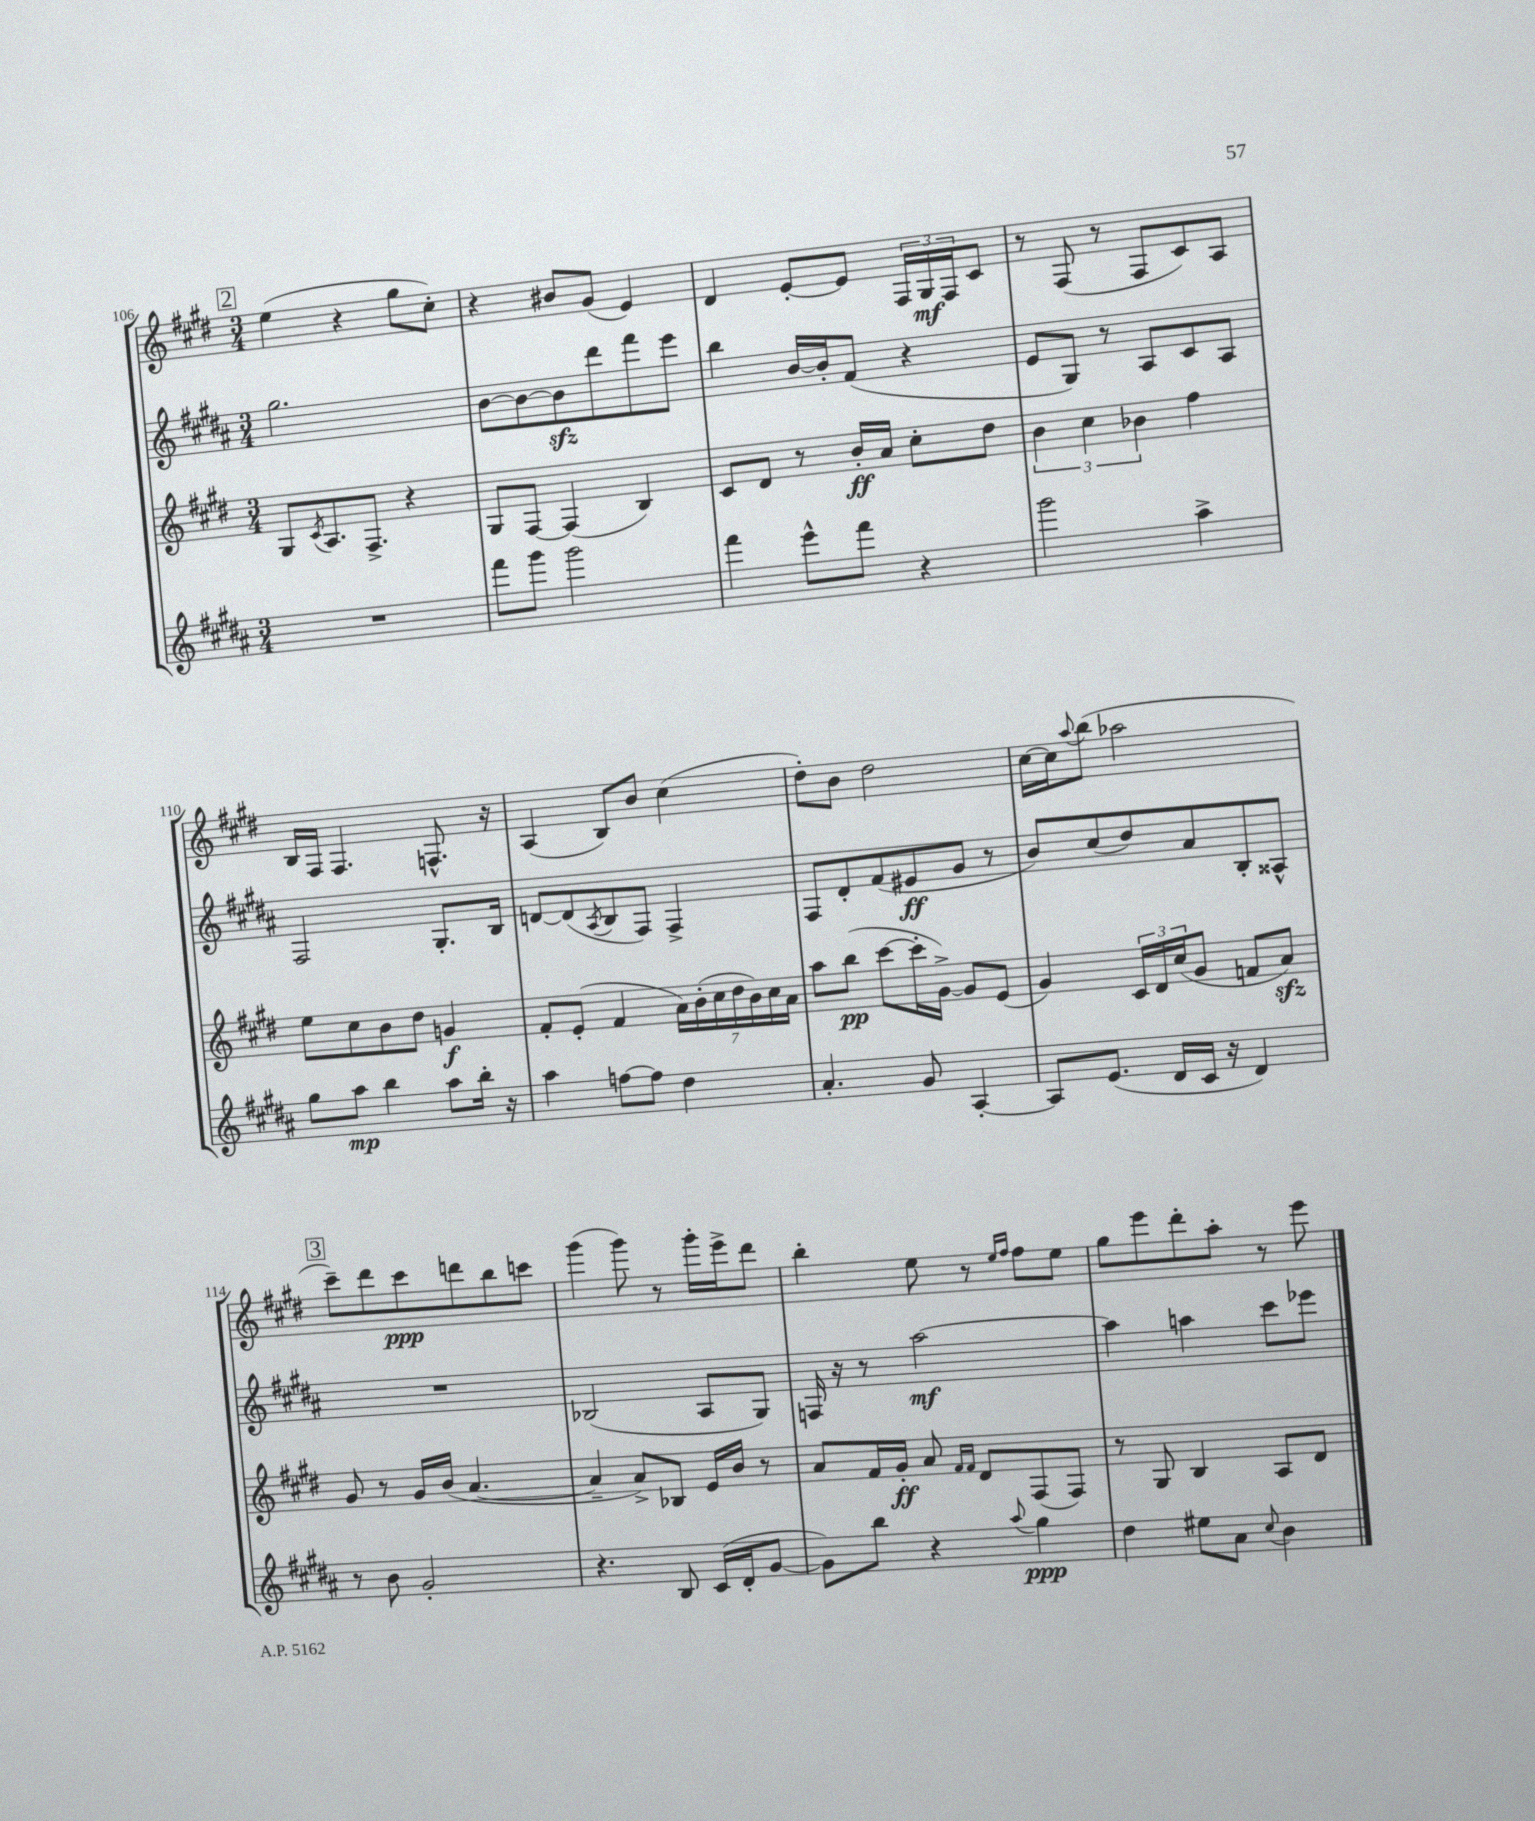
<<
\new StaffGroup <<
\new Staff = "s0" {
    \clef treble \key e \major \numericTimeSignature \time 3/4
    \mark \markup { \box "2" } e''4( r4 gis''8 cis''8-.) |
    r4 bis'8 gis'8( e'4) |
    dis'4 e'8~-. e'8 \tuplet 3/2 { fis16 gis16\mf fis16 } cis'8 |
    r8 fis8( r8 fis8 cis'8) a8 |
    b16 fis16 fis4. f8.-^ r16 |
    a4( b8) b'8 cis''4( |
    dis''8-.) b'8 dis''2 |
    cis''16~ cis''16 \appoggiatura { a''8 } b''8( aes''2 |
    \mark \markup { \box "3" } cis'''8--) dis'''8 cis'''8\ppp d'''8 b''8 c'''8 |
    gis'''4( gis'''8) r8 gis'''16-. e'''16-> dis'''8 |
    b''4-. e''8 r8 \grace { e''16 fis''16 } fis''8 e''8 |
    gis''8 e'''8 dis'''8-. a''8-. r8 e'''8 \bar "|." |
}
\new Staff = "s1" {
    \clef treble \key b \major \numericTimeSignature \time 3/4
    \mark \markup { \box "2" } gis''2. |
    b'8~ b'8~ b'8\sfz dis'''8 fis'''8 e'''8 |
    b''4 b'16~ b'16-. fis'8( r4 |
    e'8 gis8) r8 ais8 cis'8 ais8 |
    fis2 gis8.-. b16 |
    d'8~ d'8( \acciaccatura { ais8 } b8 fis8) fis4-> |
    fis8 dis'8-. fis'8( eis'8\ff gis'8 r8 |
    b'8) cis''8( dis''8) ais'8 b8-. aisis8-^ |
    \mark \markup { \box "3" } R2. |
    bes2( ais8 gis8) |
    f16 r16 r8 ais''2~\mf |
    ais''4 a''4 cis'''8 ees'''8 \bar "|." |
}
\new Staff = "s2" {
    \clef treble \key e \major \numericTimeSignature \time 3/4
    \mark \markup { \box "2" } gis8 \acciaccatura { cis'8 } a8. fis8.-> r4 |
    gis8 fis8~ fis4( b4) |
    cis'8 dis'8 r8 b'16-.\ff a'16 cis''8-. dis''8 |
    \tuplet 3/2 { b'4 cis''4 bes'4 } fis''4 |
    e''8 cis''8 b'8 dis''8 g'4\f |
    fis'8-. e'8-.( fis'4 \tuplet 7/4 { a'16) b'16-.( cis''16 dis''16 b'16) cis''16 a'16 } |
    a''8 b''8\pp( cis'''8~ cis'''16-. gis'16~->) gis'8 e'8( |
    gis'4) \tuplet 3/2 { cis'16 dis'16 cis''16( } gis'8 f'8 a'8\sfz) |
    \mark \markup { \box "3" } gis'8 r8 gis'16 b'16( a'4.~ |
    a'4-- a'8->) bes8 e'16 b'16 r8 |
    a'8 fis'16 gis'16-.\ff a'8 \grace { fis'16 fis'16 } dis'8 fis8( fis8) |
    r8 gis8 b4 a8 dis'8 \bar "|." |
}
\new Staff = "s3" {
    \clef treble \key b \major \numericTimeSignature \time 3/4
    \mark \markup { \box "2" } R2. |
    fis'''8 gis'''8 gis'''2 |
    fis'''4 e'''8-^ fis'''8 r4 |
    gis'''2 ais''4-> |
    gis''8 ais''8\mp b''4 ais''8 b''16-. r16 |
    ais''4 f''8~ f''8 dis''4 |
    ais'4.-. gis'8 ais4~-. |
    ais8 e'8.( dis'16 cis'16 r16 dis'4) |
    \mark \markup { \box "3" } r8 b'8 gis'2-. |
    r4. b8 cis'16( dis'16-. gis'8~ |
    gis'8) b''8 r4 \appoggiatura { ais''8 } gis''4\ppp |
    dis''4 eis''8 ais'8 \appoggiatura { cis''8 } b'4 \bar "|." |
}
>>
>>
\layout { \context { \Score currentBarNumber = #106 } }
